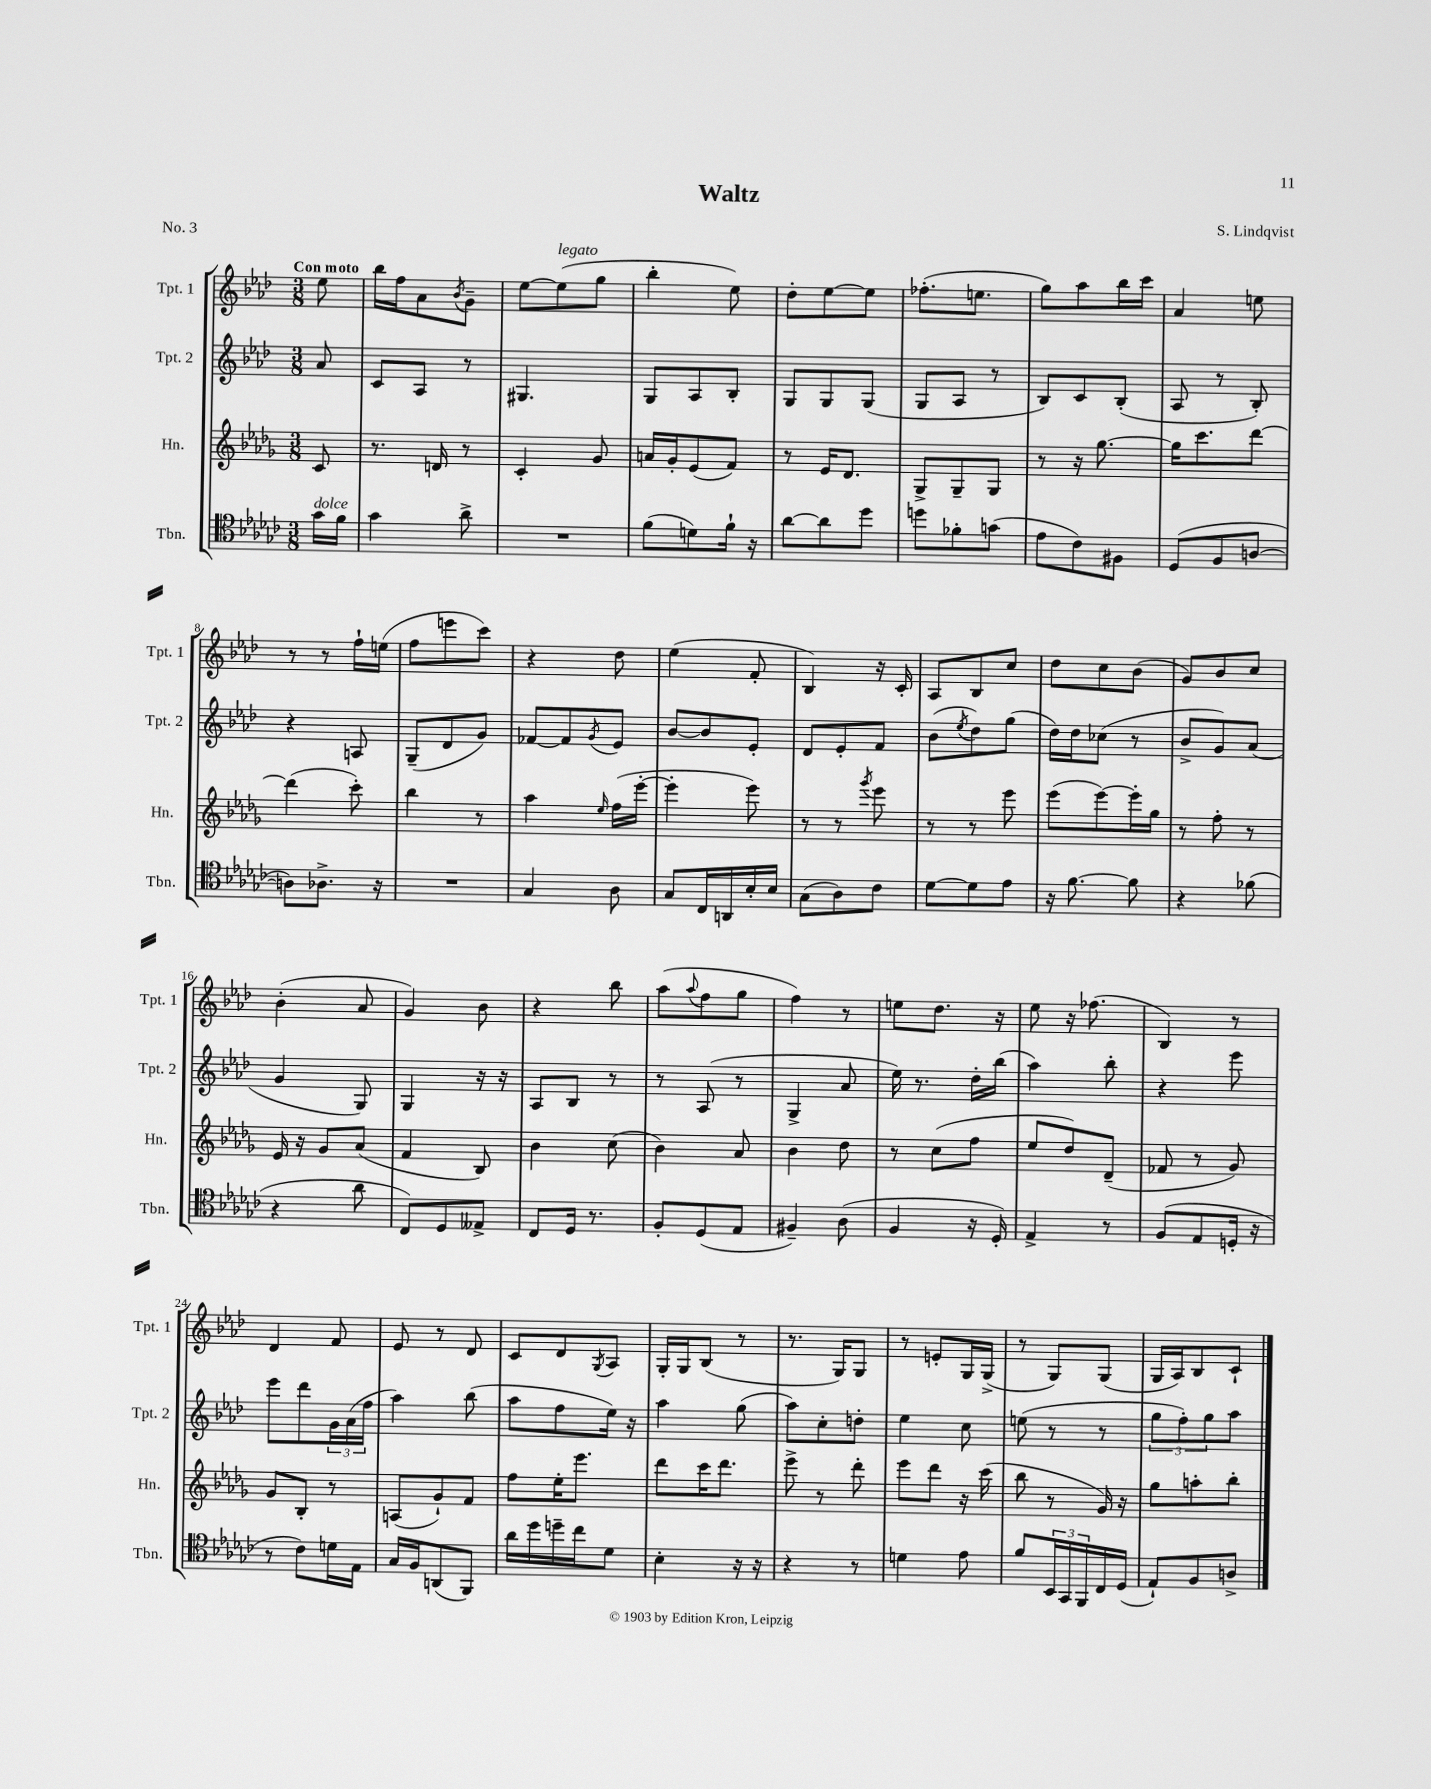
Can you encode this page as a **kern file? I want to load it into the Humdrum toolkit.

**kern	**kern	**kern	**kern
*staff4	*staff3	*staff2	*staff1
*clefC4	*clefG2	*clefG2	*clefG2
*k[b-e-a-d-g-c-]	*k[b-e-a-d-g-]	*k[b-e-a-d-]	*k[b-e-a-d-]
*M3/8	*M3/8	*M3/8	*M3/8
16g-\LL	8c/	8a-/	8ee-\
16f\JJ	.	.	.
=	=	=	=
4g-\	8.r	8c/L	16bb-\LL
.	.	.	16ff\J
.	.	8A-/J	8a-\
.	16d/	.	.
.	.	.	8qb-/
8a-^\	8r	8r	8g~\J
=	=	=	=
4.r	4c'/	4.G#/	[8ee-\L
.	.	.	(8ee-\]
.	8g-/	.	8gg\J
=	=	=	=
(8f\L	16a/LL	8G/L	4bb-'\
.	16g-'/J	.	.
8d\)	(8e-/	8A-/	.
16f`\Jk	8f/J)	8B-'/J	8ee-\)
16r	.	.	.
=	=	=	=
[8a-\L	8r	8G/L	8dd-'\L
8a-\]	16e-/LK	8G/	[8ee-\
.	8.d-/J	.	.
8dd-\J	.	(8G/J	8ee-\]J
=	=	=	=
8dd\L	8G-^/L	8G/L	(8.ff-'\L
8f-'\	8G-~/	8A-/J	.
.	.	.	8.ee\J
(8g\J	8G-/J	8r	.
=	=	=	=
8e-\L	8r	8B-/L)	8gg\L)
8c-\)	16r	8c/	8aa-\
.	[8.gg-\	.	.
8F#\J	.	(8B-'/J	16bb-\L
.	.	.	16ccc\JJ
=	=	=	=
(8D-/L	16gg-\]LK	8A-/	4a-/
.	8.ccc\	.	.
8F/	.	8r	.
[8A/J	[8ddd-\J	8B-'/)	8ee\
=	=	=	=
8A\]L)	(4ddd-\]	4r	8r
8.A-^\J	.	.	8r
.	8ccc'\)	8A/	16ff`\LL
16r	.	.	(16ee\JJ
=	=	=	=
4.r	4bb-\	(8G~/L	8ff\L
.	.	8d-/	8eee\
.	8r	8g/J)	8ccc\J)
=	=	=	=
4G-/	4aa-\	[8f-/L	4r
.	.	8f-/]	.
.	16qqee-/	8qg/	.
8A-\	(16ff\LL	8e-/J	8dd-\
.	[16eee-'\JJ	.	.
=	=	=	=
8G-/L	4eee-'\]	[8b-/L	(4ee-\
16C-/L	.	8b-/]	.
16AA/	.	.	.
16B-'/	8eee-\)	8e-'/J	8f'/
16B-/JJ	.	.	.
=	=	=	=
(8G-\L	8r	8d-/L	4B-/)
8A-\)	8r	8e-'/	.
.	8qggg-/	.	.
8c-\J	8eee-\	8f/J	16r
.	.	.	16c'/
=	=	=	=
[8d-\L	8r	(8b-\L	8A-/L
.	.	8qee-/	.
8d-\]	8r	8dd-\)	8B-/
8e-\J	8eee-\	(8gg\J	8cc/J
=	=	=	=
16r	(8eee-\L	16dd-\LL)	8dd-\L
[8.f\	.	16dd-\J	.
.	[8eee-\)	(8cc-\J	8cc\
8f\]	16eee-'\]L	8r	(8b-\J
.	16gg-\JJ	.	.
=	=	=	=
4r	8r	8b-^/L	8g/L)
.	8ff'\	8g/)	8b-/
(8f-\	8r	(8a-/J	8cc/J
=	=	=	=
4r	16e-/	4g/	(4b-'\
.	16r	.	.
.	8g-/L	.	.
8a-\	(8a-/J	8G/)	8a-/
=	=	=	=
8C-/L)	4f/	4G/	4g/)
8D-/	.	.	.
8E--^/J	8B-/)	16r	8b-\
.	.	16r	.
=	=	=	=
8C-/L	4b-\	8A-/L	4r
16D-/Jk	.	8B-/J	.
8.r	.	.	.
.	(8cc\	8r	8bb-\
=	=	=	=
8F'/L	4b-\)	8r	(8aa-\L
.	.	.	8qqaa-/
(8D-/	.	(8A-/	8ff\
8E-/J	8a-/	8r	8gg\J
=	=	=	=
4F#~/)	4b-\	4G^/	4ff\)
(8A-\	8dd-\	8a-/	8r
=	=	=	=
4F/	8r	16ee-\)	8ee\L
.	.	8.r	.
.	(8cc\L	.	8.dd-\J
16r	8ff\J	16dd-'\LL	.
16D-'/)	.	(16bb-\JJ	16r
=	=	=	=
4E-^/	8ee-/L	4aa-\)	8ee-\
.	8dd-/)	.	16r
.	.	.	(8.ff-\
8r	(8d-~/J	8bb-'\	.
=	=	=	=
(8F/L	8f-/	4r	4B-/)
8E-/	8r	.	.
16D'/Jk	8g-/)	8eee-\	8r
16r	.	.	.
=	=	=	=
8r	8g-/L	8eee-\L	4d-/
8c-\L)	8B-'/J	8ddd-\	.
16d\L	8r	24g\L	8f/
.	.	(24a-\	.
16E-\JJ	.	.	.
.	.	24ff\JJ	.
=	=	=	=
16G-/LL	(8A/L	4aa-\)	8e-/
16F/J	.	.	.
(8AA/	8g-`/)	.	8r
8FF/J)	8f/J	(8bb-\	8d-/
=	=	=	=
16a-\LL	8ff\L	8aa-\L	8c/L
16dd-\	.	.	.
16dd~\	16ee-'\K	8ff\	8d-/
16cc-\J	8.eee-\J	.	.
.	.	.	8qG/
8d-\J	.	16ee-\Jk)	8A-/J
.	.	16r	.
=	=	=	=
4B-'\	8ddd-\L	4aa-\	16G'/LL
.	.	.	16G/J
.	16ccc\K	.	(8B-/J
.	8.ddd-\J	.	.
16r	.	(8gg\	8r
16r	.	.	.
=	=	=	=
4r	8eee-^\	8aa-\L)	8.r
.	8r	8cc'\	.
.	.	.	16G/LK)
8r	8ddd-'\	8dd'\J	8G/J
=	=	=	=
4d\	8eee-\L	4ee-\	8r
.	8ddd-\J	.	8e'/L
8e-\	16r	8cc\	16G/L
.	(16ccc\	.	(16G^/JJ
=	=	=	=
8f/L	8bb-\	(8ee\	8r
24BB-/L	8r	8r	8G/L)
24GG-/	.	.	.
24FF/	.	.	.
16C-/	16g-/)	8r	(8G/J
(16D-/JJ	16r	.	.
=	=	=	=
8E-`/L)	8gg-\L	12gg\L	16G/LL
.	.	.	16A-/J)
.	.	12ff'\)	.
8F/	8aa'\	.	8B-/
.	.	12gg\	.
8A^/J	8bb-'\J	8aa-\J	8c`/J
==	==	==	==
*-	*-	*-	*-
